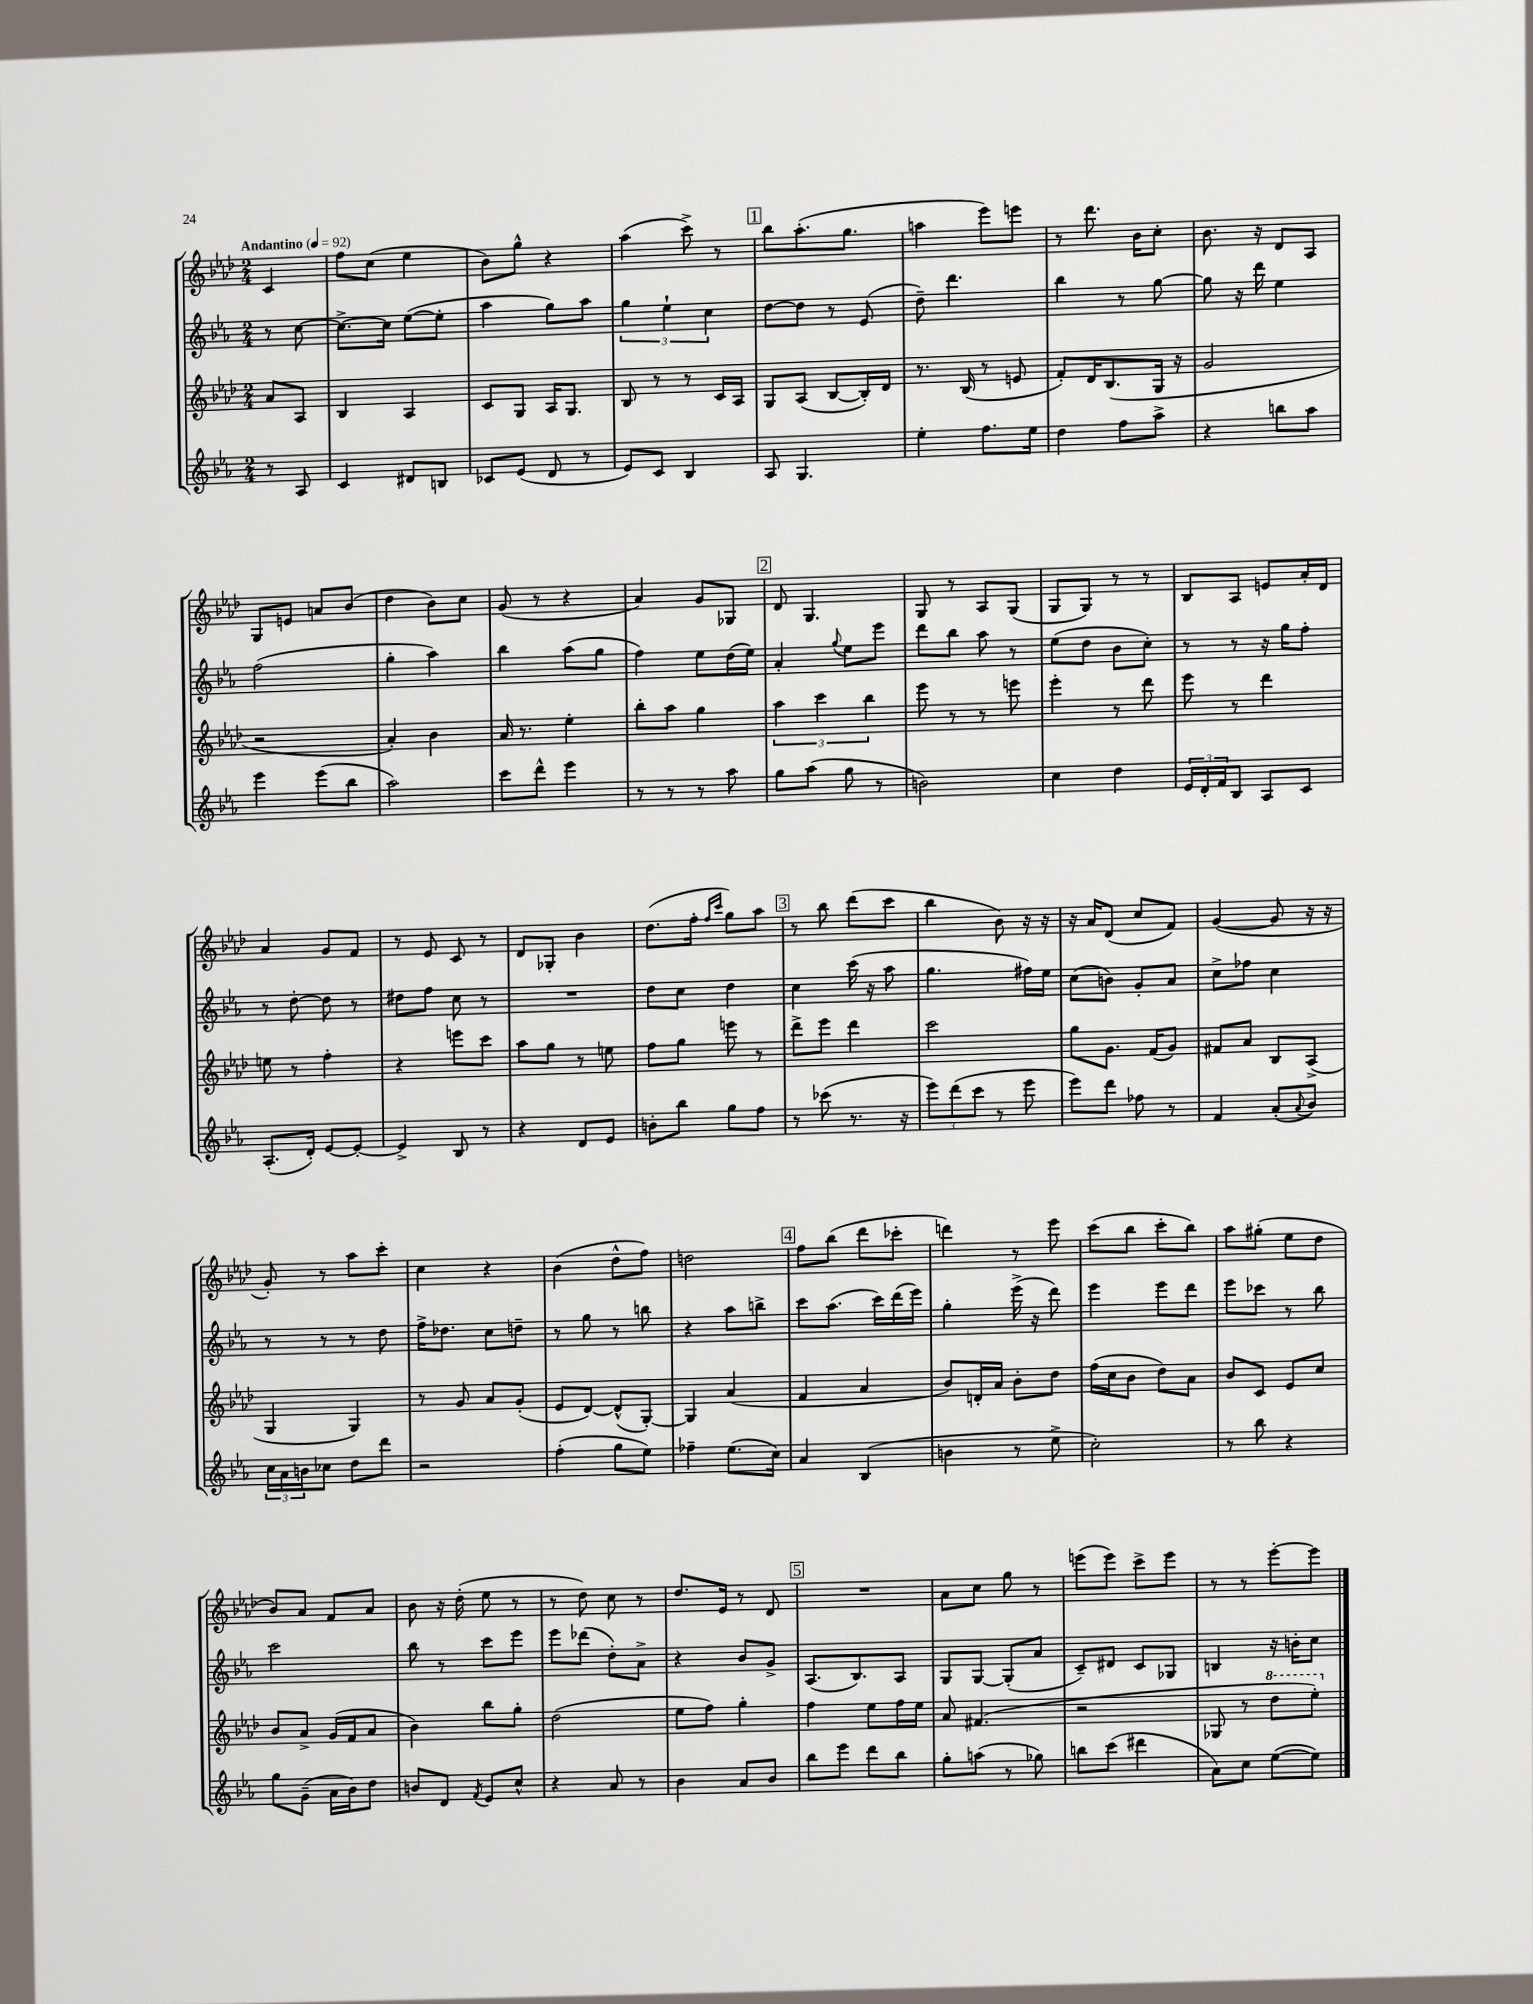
<<
\new StaffGroup <<
\new Staff = "s0" {
    \clef treble \key aes \major \numericTimeSignature \time 2/4 \partial 4 \tempo "Andantino" 4 = 92
    c'4 |
    f''8 c''8( ees''4 |
    bes'8) g''8-^ r4 |
    aes''4( c'''8->) r8 |
    \mark \markup { \box "1" } bes''8 aes''8.-.( g''8. |
    a''4 ees'''8) e'''8 |
    r8 des'''8. bes'16 c''8-. |
    bes'8. r16 des'8 aes8 |
    g8 e'8 a'8 bes'8( |
    des''4 bes'8) c''8 |
    g'8( r8 r4 |
    aes'4) g'8 ges8 |
    \mark \markup { \box "2" } des'8 g4. |
    g8 r8 aes8 g8( |
    g8 g8) r8 r8 |
    bes8 aes8 e'8 aes'16-. des'16 |
    aes'4 g'8 f'8 |
    r8 ees'8 c'8 r8 |
    des'8 ges8-. bes'4 |
    des''8.( f''16-. \grace { f''16 c'''16 } g''8) aes''8 |
    \mark \markup { \box "3" } r8 bes''8 des'''8( c'''8 |
    bes''4 bes'8) r16 r16 |
    r16 aes'16 des'8( c''8 f'8) |
    g'4~( g'8 r16 r16 |
    g'8-.) r8 aes''8 c'''8-. |
    c''4 r4 |
    bes'4( des''8-^ f''8) |
    d''2 |
    \mark \markup { \box "4" } f''8 bes''8( des'''8 ces'''8-. |
    d'''4) r8 ees'''8 |
    c'''8( bes''8 c'''8-. bes''8) |
    aes''8 gis''8-.( ees''8 des''8 |
    bes'8) aes'8 f'8 aes'8 |
    bes'8 r16 des''16-.( ees''8 r8 |
    r8 des''8) c''8 r8 |
    des''8. ees'16 r8 des'8 |
    \mark \markup { \box "5" } R2 |
    aes'8 c''8 g''8 r8 |
    e'''8( e'''8) c'''8-> e'''8 |
    r8 r8 ees'''8~-. ees'''8 \bar "|." |
}
\new Staff = "s1" {
    \clef treble \key ees \major \numericTimeSignature \time 2/4 \partial 4
    r8 c''8~ |
    c''8.~-> c''16 ees''8~( ees''8-. |
    aes''4 g''8) aes''8 |
    \tuplet 3/2 { g''4 ees''4-! c''4 } |
    \mark \markup { \box "1" } d''8~ d''8 r8 ees'8( |
    d''8--) d'''4. |
    bes''4 r8 g''8~ |
    g''8 r16 d'''16 ees''4 |
    f''2( |
    g''4-. aes''4) |
    bes''4 aes''8( g''8 |
    f''4) ees''8 d''16( ees''16) |
    \mark \markup { \box "2" } aes'4-. \appoggiatura { g''8 } ees''8 ees'''8 |
    d'''8 bes''8 aes''8 r8 |
    ees''8( d''8 bes'8 c''8-.) |
    r8 r8 r16 g''16 f''8-. |
    r8 d''8~-. d''8 r8 |
    dis''8 f''8 c''8 r8 |
    R2 |
    d''8 c''8 d''4 |
    \mark \markup { \box "3" } c''4 c'''16( r16 aes''8 |
    g''4. fis''16) ees''16 |
    c''8( b'8) g'8-. aes'8 |
    c''8-> fes''8 c''4 |
    r8 r8 r8 d''8 |
    f''16-> des''8. c''8 d''8-- |
    r8 g''8 r8 b''8 |
    r4 aes''8 b''8-> |
    \mark \markup { \box "4" } c'''8 aes''8.( c'''16) d'''16( ees'''16) |
    g''4-. ees'''16->( r16 d'''8) |
    ees'''4 ees'''8 d'''8 |
    ees'''8 ces'''8 r8 bes''8 |
    c'''2 |
    bes''8 r8 c'''8 ees'''8 |
    ees'''8 des'''8( d''8-.) aes'8-> |
    r4 bes'8 g'8-> |
    \mark \markup { \box "5" } aes8.( bes8.) aes8 |
    g8 g8~ g8-.( aes'8 |
    c'8--) dis'8 c'8 ges8 |
    b4 r16 b'16-. c''8 \bar "|." |
}
\new Staff = "s2" {
    \clef treble \key aes \major \numericTimeSignature \time 2/4 \partial 4
    aes'8 aes8 |
    bes4 aes4 |
    c'8 g8 aes16 g8. |
    bes8 r8 r8 c'16 aes16 |
    \mark \markup { \box "1" } g8 aes8( bes8~ bes16-.) des'16 |
    r8. bes16( r8 e'8 |
    f'8-.) des'16 bes8.( g16 r16 |
    g'2 |
    r2 |
    aes'4-.) bes'4 |
    aes'16 r8. ees''4-. |
    bes''8-. aes''8 g''4 |
    \mark \markup { \box "2" } \tuplet 3/2 { aes''4 c'''4 bes''4 } |
    ees'''8 r8 r8 e'''8 |
    ees'''4-. r8 des'''8 |
    ees'''8 r8 des'''4 |
    e''8 r8 f''4-. |
    r4 e'''8 c'''8 |
    aes''8 g''8 r8 e''8 |
    f''8 g''8 e'''8 r8 |
    \mark \markup { \box "3" } des'''8-> ees'''8 des'''4 |
    c'''2 |
    g''8 g'8. f'16( g'8) |
    fis'8 aes'8 bes8 aes8->( |
    g4 g4) |
    r8 g'8 aes'8 g'8-.( |
    ees'8 des'8~) des'8-^( g8~-.) |
    g4 aes'4( |
    \mark \markup { \box "4" } f'4 aes'4 |
    bes'8) d'16-. aes'16 bes'8-. des''8 |
    f''16( c''16 bes'8 des''8) aes'8 |
    bes'8 c'8 ees'8 c''8 |
    bes'8 aes'8-> g'16( f'16 aes'8 |
    bes'4) bes''8 g''8-. |
    des''2( |
    ees''8 f''8) g''4-. |
    \mark \markup { \box "5" } f''4 ees''8 f''16 ees''16 |
    aes'8 fis'4.( |
    r2 |
    ges8 r8 \ottava #1 des'''8 ees'''8-.) \ottava #0 \bar "|." |
}
\new Staff = "s3" {
    \clef treble \key ees \major \numericTimeSignature \time 2/4 \partial 4
    r8 aes8 |
    c'4 dis'8 b8 |
    ces'8 ees'8( d'8 r8 |
    ees'8) c'8 bes4 |
    \mark \markup { \box "1" } aes8 g4. |
    ees''4-. f''8. ees''16 |
    d''4 f''8 aes''8-> |
    r4 b''8 aes''8 |
    ees'''4 ees'''8( bes''8 |
    aes''2) |
    c'''8 d'''8-^ ees'''4 |
    r8 r8 r8 aes''8 |
    \mark \markup { \box "2" } g''8 aes''8( g''8 r8 |
    b'2) |
    c''4 d''4 |
    \tuplet 3/2 { ees'16 d'16-. f'16 } bes8 aes8 c'8 |
    aes8.-.( d'16-.) ees'8~ ees'8~-. |
    ees'4-> bes8 r8 |
    r4 d'8 ees'8 |
    b'8-. bes''8 g''8 f''8 |
    \mark \markup { \box "3" } r8 ces'''8( r8. r16 |
    \tuplet 3/2 { ees'''8) d'''8( c'''8 } r8 ees'''8 |
    ees'''8) d'''8 fes''8 r8 |
    f'4 aes'8-.( \appoggiatura { aes'8 } bes'8) |
    \tuplet 3/2 { c''16 aes'16 b'16 } ces''8 d''8 d'''8 |
    r2 |
    f''4-.( g''8 ees''8) |
    fes''4-- ees''8.( c''16) |
    \mark \markup { \box "4" } aes'4 bes4( |
    b'4 r8 ees''8-> |
    c''2-.) |
    r8 bes''8 r4 |
    g''8 g'8--( aes'16 bes'16) d''8 |
    b'8 d'8 \acciaccatura { f'8 } ees'8 c''8-^ |
    r4 aes'8 r8 |
    bes'4 aes'8 bes'8 |
    \mark \markup { \box "5" } bes''8 ees'''8 d'''8 bes''8 |
    g''8-. a''8( r8 ges''8) |
    b''8 c'''8( dis'''4 |
    aes'8) c''8 ees''8~( ees''8) \bar "|." |
}
>>
>>
\layout { \context { \Score \remove "Bar_number_engraver" } }
